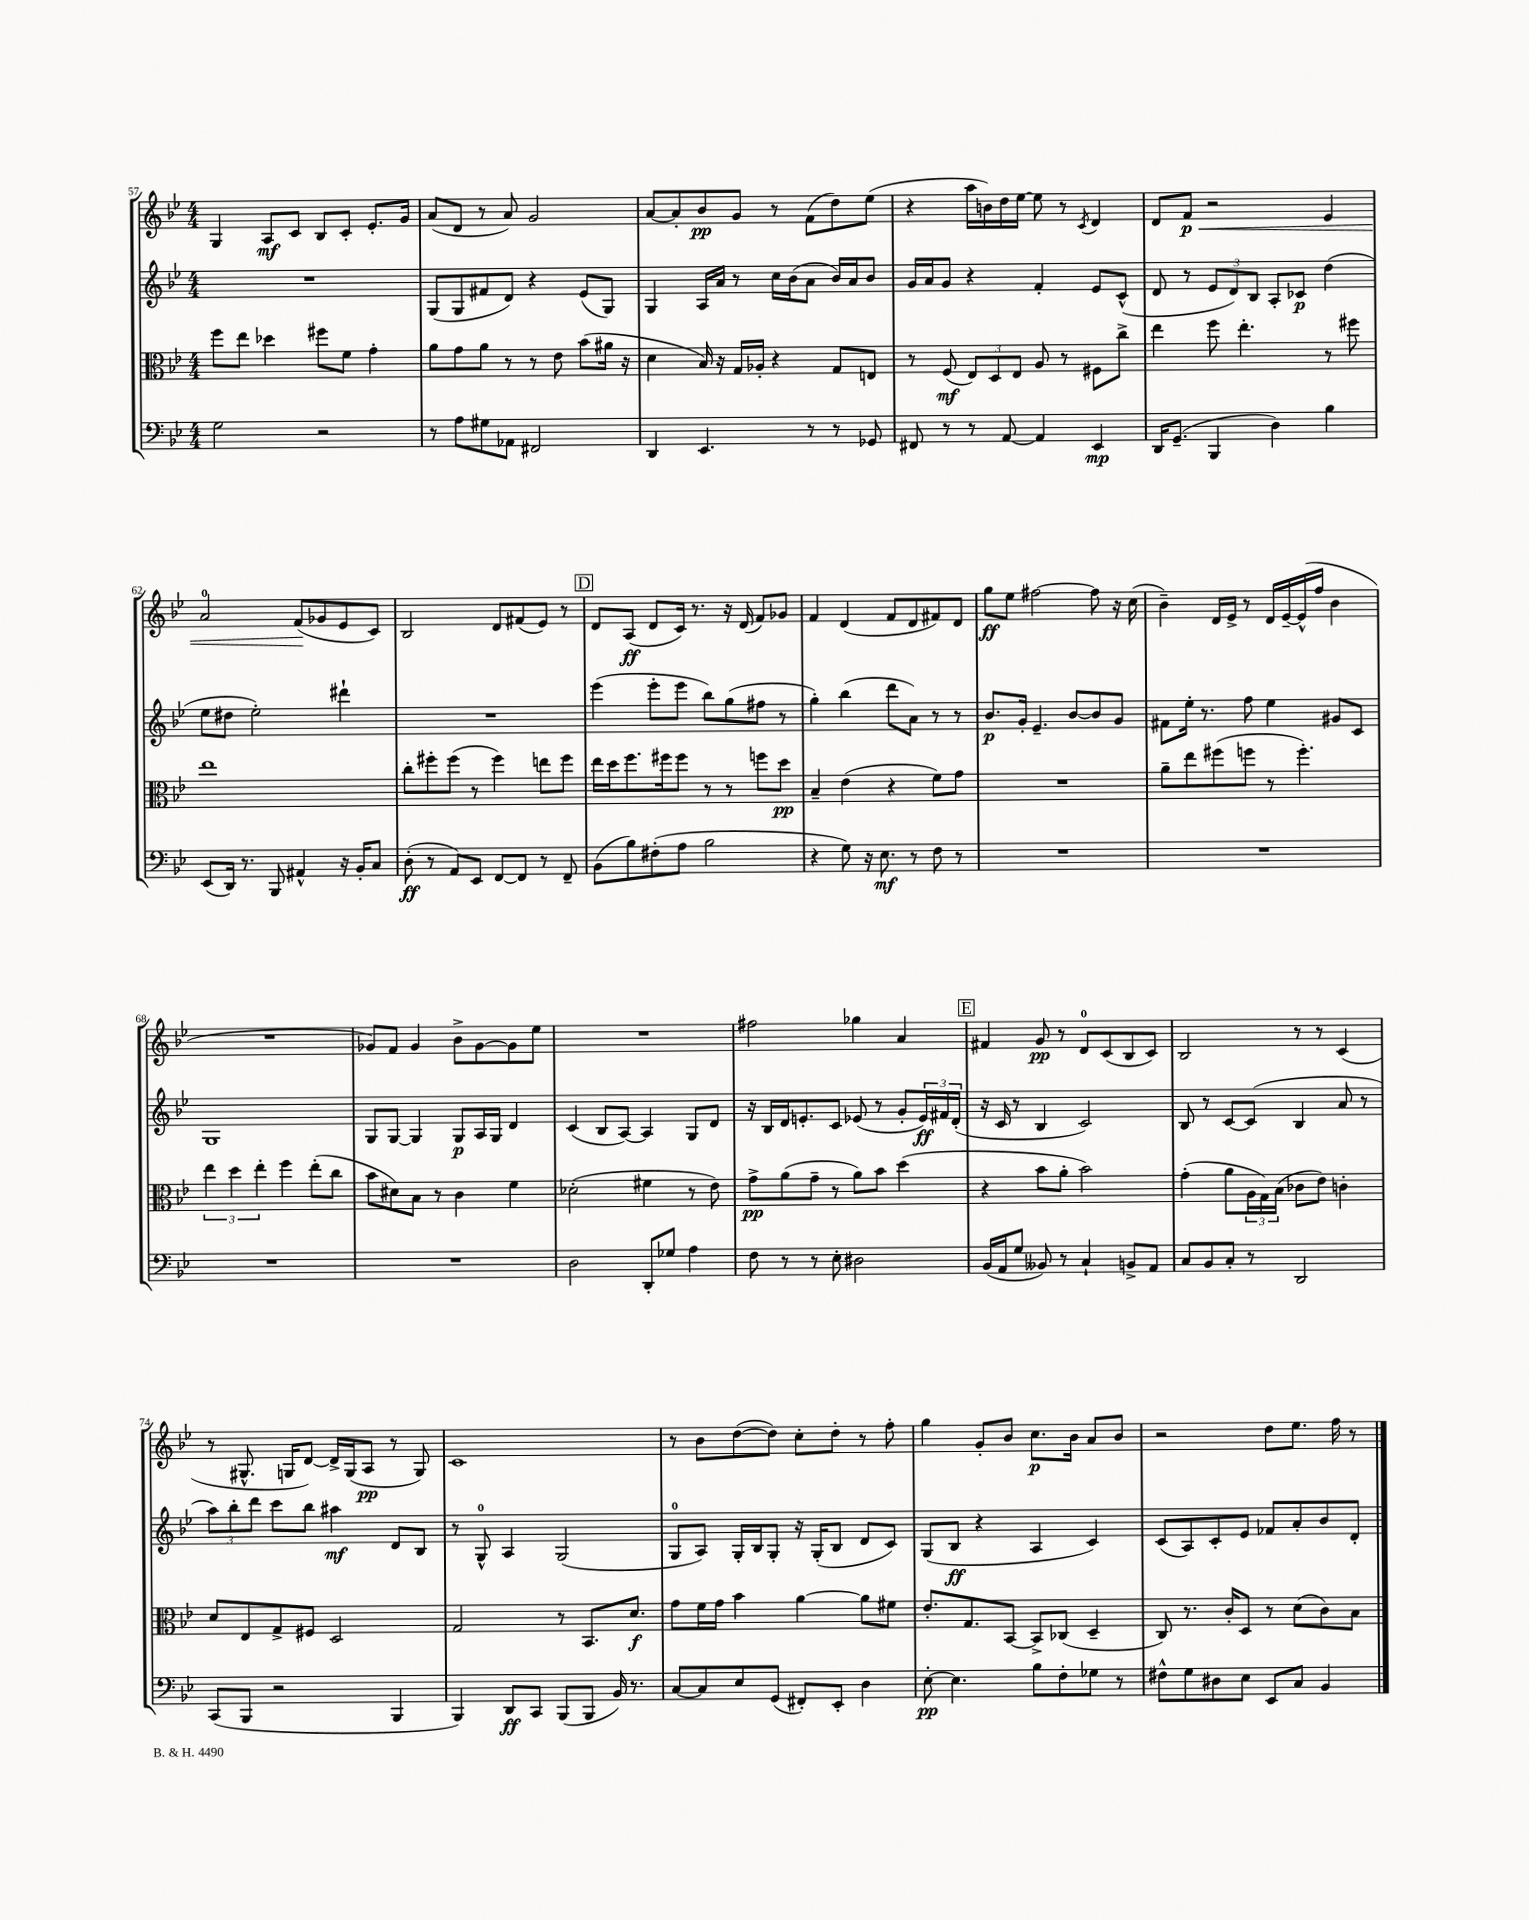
<<
\new StaffGroup <<
\new Staff = "s0" {
    \clef treble \key bes \major \numericTimeSignature \time 4/4
    g4 a8\mf c'8 bes8 c'8-. ees'8.-. g'16 |
    a'8( d'8 r8 a'8) g'2 |
    a'8~ a'8-. bes'8\pp g'8 r8 f'8( d''8) ees''8( |
    r4 a''16 b'16) d''16 ees''16~ ees''8 r8 \acciaccatura { c'8 } d'4 |
    d'8 f'8\p\< r2 ees'4 |
    a'2-0 f'8\!( ges'8 ees'8 c'8) |
    bes2 d'8 fis'8( ees'8) r8 |
    \mark \markup { \box "D" } d'8 a8\ff( d'8 c'16) r8. r16 d'16( f'8) ges'8 |
    f'4 d'4( f'8 d'8 fis'8) d'8 |
    g''8\ff ees''8 fis''2~ fis''8 r16 c''16( |
    bes'4--) d'16 ees'16-> r8 d'16 ees'16~-- ees'16-^( f''16 bes'4 |
    R1 |
    ges'8) f'8 ges'4 bes'8-> ges'8~ ges'8 ees''8 |
    R1 |
    fis''2 ges''4 a'4 |
    \mark \markup { \box "E" } fis'4 g'8\pp r8 d'8-0 c'8( bes8 c'8) |
    bes2 r8 r8 c'4( |
    r8 gis8.-^ g16 d'8~) d'16-> g16( a8\pp r8 g8) |
    c'1 |
    r8 bes'8 d''8~( d''8) c''8-. d''8-. r8 f''8-. |
    g''4 g'8-. bes'8 c''8.\p bes'16 a'8 bes'8 |
    r2 d''8 ees''8. f''16 r8 \bar "|." |
}
\new Staff = "s1" {
    \clef treble \key bes \major \numericTimeSignature \time 4/4
    R1 |
    g8( g8 fis'8 d'8) r4 ees'8( g8) |
    g4 a16 a'16 r8 c''16 bes'16( a'8 bes'16) a'16 bes'8 |
    g'16 a'16 g'8 r4 f'4-. ees'8 c'8-^( |
    d'8 r8 \tuplet 3/2 { ees'8 d'8) bes8 } a8-. ces'8\p d''4( |
    ees''8 dis''8 ees''2-.) dis'''4-! |
    R1 |
    \mark \markup { \box "D" } ees'''4( ees'''8-. ees'''8 bes''8) g''8( fis''8 r8 |
    g''4-.) bes''4( d'''8 a'8) r8 r8 |
    bes'8.\p g'16-. ees'4.-- bes'8~ bes'8 g'8 |
    fis'8 ees''16-. r8. f''8 ees''4 gis'8 c'8 |
    g1 |
    g8 g8~ g4 g8\p a16 g16 d'4 |
    c'4( bes8 a8~) a4 g8 d'8 |
    r16 bes16 d'16 e'8.-. c'8 ees'8( r8 g'8-. \tuplet 3/2 { ees'16\ff) fis'16 d'16-.( } |
    \mark \markup { \box "E" } r16 c'16 r8 bes4 c'2) |
    bes8 r8 c'8~ c'8( bes4 a'8 r8 |
    \tuplet 3/2 { a''8) bes''8-. d'''8 } c'''8 bes''8 ais''4\mf d'8 bes8 |
    r8 g8-0-^ a4 g2( |
    g8-0 a8) g16-. bes16 g8-. r16 g16-.( bes8 d'8 c'8) |
    g8( bes8\ff r4 a4 c'4) |
    c'8( a8) c'8-. ees'8 fes'8 a'8-. bes'8 d'8-. \bar "|." |
}
\new Staff = "s2" {
    \clef alto \key bes \major \numericTimeSignature \time 4/4
    f''8 ees''8 des''4 fis''8 f'8 g'4-. |
    a'8 g'8 a'8 r8 r8 ees'8 bes'8( ais'16 r16 |
    d'4 bes16) r16 g16 aes16-. r4 g8 e8 |
    r8 f8\mf( \tuplet 3/2 { ees8) d8 ees8 } a8 r8 fis8 c''8-> |
    ees''4 f''8 ees''4.-. r8 fis''8 |
    ees''1 |
    c''8-. fis''8-. fis''8( r8 fis''4) e''8 fis''8 |
    \mark \markup { \box "D" } ees''16 d''16 f''8. fis''16 fis''8 r8 r8 f''8 d''8\pp |
    bes4-- ees'4( r4 f'8) g'8 |
    R1 |
    a'8-- ees''8 fis''8( f''8 r8 f''4.-.) |
    \tuplet 3/2 { ees''4 d''4 ees''4-. } f''4 ees''8-.( c''8 |
    bes'8 dis'8) bes8 r8 c'4 f'4 |
    des'2-.( fis'4 r8 ees'8) |
    g'8->\pp a'8( g'8-- r8 a'8) bes'8 d''4( |
    \mark \markup { \box "E" } r4 bes'8 a'8-. bes'2) |
    g'4-.( a'8 \tuplet 3/2 { a16 g16) bes16( } ces'8 ees'8) c'4-. |
    d'8 ees8 g8-> fis8 d2 |
    g2 r8 bes,8. d'8.\f |
    g'8 f'16 g'16 bes'4 a'4~ a'8 fis'8 |
    ees'8.-. g8. bes,8~ bes,8-> ces8( d4-- |
    c8) r8. c'16-. d8 r8 d'8( c'8) bes8 \bar "|." |
}
\new Staff = "s3" {
    \clef bass \key bes \major \numericTimeSignature \time 4/4
    g2 r2 |
    r8 a8 gis8 aes,8 fis,2 |
    d,4 ees,4. r8 r8 ges,8 |
    fis,8 r8 r8 a,8~ a,4 ees,4\mp |
    d,16 g,8.--( bes,,4 d4) bes4 |
    ees,8( d,16) r8. bes,,8 ais,4-^ r16 bes,16-. c8 |
    d8-.\ff( r8 a,8) ees,8 f,8~ f,8 r8 f,8-- |
    \mark \markup { \box "D" } bes,8( bes8) fis8-.( a8 bes2 |
    r4 g8) r16 ees8.\mf r8 f8 r8 |
    R1 |
    R1 |
    R1 |
    R1 |
    d2 d,8-. ges8 a4 |
    f8 r8 r8 ees8-. dis2 |
    \mark \markup { \box "E" } bes,16( a,16 g8 beses,8) r8 c4-! b,8-> a,8 |
    c8 bes,8 c8-. r8 d,2 |
    c,8( bes,,8 r2 bes,,4 |
    bes,,4) d,8\ff c,8 bes,,8( bes,,8 bes,16) r8. |
    c8~ c8 ees8 g,8( fis,8-.) ees,8-. d4 |
    ees8~-.\pp ees4. bes8 f8-. ges8 r8 |
    fis8-^ g8 dis8 ees8 ees,8 c8 bes,4 \bar "|." |
}
>>
>>
\layout { \context { \Score currentBarNumber = #57 } }
